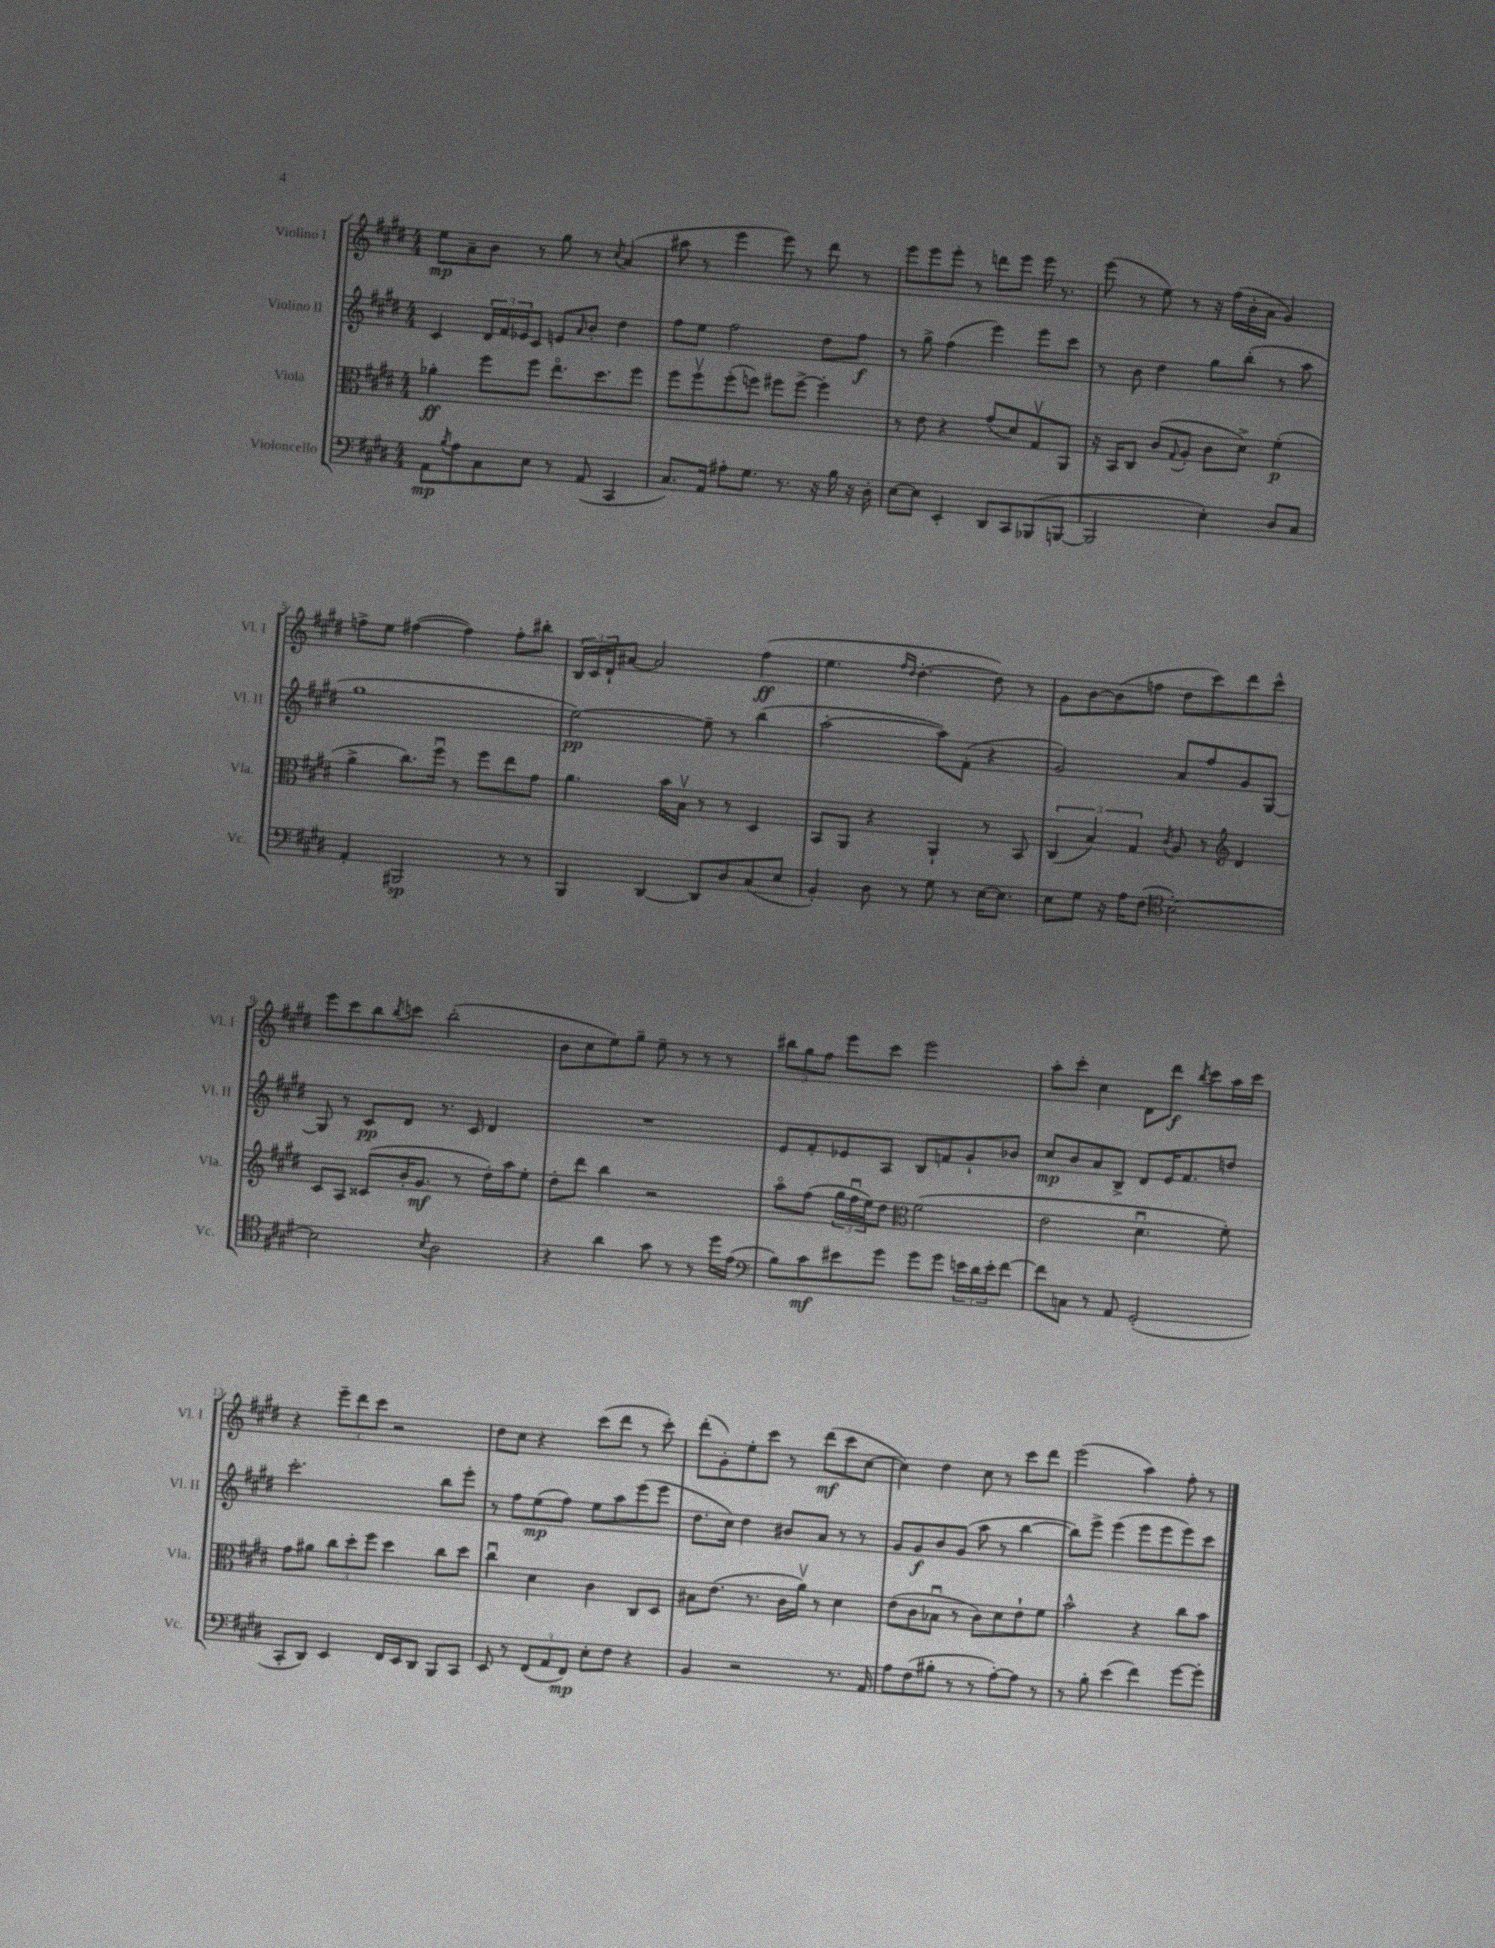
<<
\new StaffGroup <<
\new Staff = "s0" \with { instrumentName = "Violino I" shortInstrumentName = "Vl. I" } {
    \clef treble \key e \major \numericTimeSignature \time 4/4
    e''8\mp a'8-- b'8 r8 gis''8 r8 \acciaccatura { cis''8 } a'4( |
    ais''8 r8 e'''4 e'''8) r8 dis'''8 r8 |
    e'''8 e'''8 e'''8-. r8 d'''8 e'''8 e'''16 r8. |
    e'''8( r8 e''8) r8 r16 fis''16( b'16-. a'16 gis'4) |
    f''8-> e''8 fis''4~( fis''4) fis''8-. bis''8-. |
    \tuplet 3/2 { b16 cis'16 dis'16-! } ais'8~ ais'2 fis''4\ff( |
    e''4. \grace { fis''16 dis''16 } dis''4.~-. dis''8) r8 |
    gis'8 b'8~ b'8( f''8 dis''8 cis'''8) dis'''8 cis'''8-^ |
    e'''8 cis'''8 b''8 \acciaccatura { b''8 } c'''8 b''2-.( |
    b'8 cis''8 e''8) gis''8-- e''8-- r8 r8 r8 |
    \tuplet 3/2 { bis''8 gis''8 fis''8 } e'''8 cis'''8 e'''2 |
    a''8-. cis'''8-. cis''4 dis'8 dis'''8\f \acciaccatura { b''8 } cis'''8 a''16 cis'''16 |
    r4 \tuplet 3/2 { e'''8-- dis'''8 cis'''8 } r2 |
    dis''8 cis''8 r4 cis'''8( dis'''8 r8 cis'''8-.) |
    dis'''8-.( gis'8-.) e''8-. cis'''8 r8 dis'''8\mf( cis'''8 cis''8~ |
    cis''4) dis''4 cis''8 r8 cis'''8 dis'''8 |
    e'''2( a''4) fis''8-. r8 \bar "|." |
}
\new Staff = "s1" \with { instrumentName = "Violino II" shortInstrumentName = "Vl. II" } {
    \clef treble \key e \major \numericTimeSignature \time 4/4
    cis'4 \tuplet 3/2 { dis'16 fis'16 ees'16 } cis'8 e'8 \grace { a'16 } b'8-. dis''4 |
    fis''8 e''8 fis''2 dis''8 fis''8\f |
    r8 gis''8-> fis''4( e'''4) e'''8 cis'''8 |
    r8 b'8 dis''4 gis''8 b''8-.( r8 a''8 |
    gis''1 |
    e''2~\pp) e''8-- r8 b''4( |
    a''2~-. a''8) fis'8-.( r4 |
    gis'2) a'8 fis''8 gis'8 gis8~ |
    gis8 r8 cis'8\pp dis'8 r8. cis'16 dis'4 |
    R1 |
    e'8 fis'8-. ees'8 a8 b8 f'8 gis'8-! bes'8 |
    cis''8\mp b'8 a'8 b8-> dis'8 e'16 fis'8. d''8 |
    cis'''2.-. b''8 e'''8-. |
    r8 fis''8 e''8\mp( fis''8) e''8 a''8 e'''8( e'''8 |
    dis''8. cis''16) dis''4 bis'8 a'8 r8 r8 |
    gis'8 gis'8\f b'8 gis'8( a''8 r8 b''4~ |
    b''8) e'''8-> e'''4( e'''8 e'''8 e'''8) cis'''8 \bar "|." |
}
\new Staff = "s2" \with { instrumentName = "Viola" shortInstrumentName = "Vla." } {
    \clef alto \key e \major \numericTimeSignature \time 4/4
    aes'4-.\ff fis''8 fis''8 e''8.\flageolet dis''8. fis''8 |
    fis''8 fis''8\upbow fis''8-.( f''8) fis''8 fis''8~-> fis''4-. |
    r8 e'8 r4 gis'8( dis'8) gis8\upbow a,8 |
    r16 b,16 cis8 cis'8( \appoggiatura { gis8 } a8-. cis'8 dis'8->) fis'4-.\p( |
    a'4-> cis''8.) fis''16\downbow r8 fis''8 e''8 gis'8 |
    a'4. b'16 b16\upbow r8 r8 dis4 |
    b,8 a,8 r4 a,4-! r8 b,8 |
    \tuplet 3/2 { cis4( b4) gis4 } \acciaccatura { cis'8 } a8 r8 \clef treble dis'4 |
    cis'8 a8 cisis'8( b'16-. gis'8.\mf r8 dis''16-.) a''16 e''8-. |
    dis''8-. dis'''8 b''4 r2 |
    a''8\flageolet fis''8( \tuplet 3/2 { gis''16 fis''16\downbow e''16) } dis''8 \clef alto fis'2( |
    e'2 dis'4.\downbow fis'8-.) |
    gis'8 ais'8 \tuplet 3/2 { cis''8 dis''8-. fis''8 } dis''4 cis''8 dis''8 |
    cis''4\downbow dis'4 cis'4 cis8 dis8 |
    bis8 e'8.( r8. cis'16 a'16\upbow) r8 dis'4 |
    e'8( cis'8 bes8\downbow r8 cis'8) dis'8 e'8-! fis'8 |
    b'2-^ r4 cis''8 b'8 \bar "|." |
}
\new Staff = "s3" \with { instrumentName = "Violoncello" shortInstrumentName = "Vc." } {
    \clef bass \key e \major \numericTimeSignature \time 4/4
    a,8\mp \acciaccatura { b8 } a8 cis8 e8 r8 a,8( cis,4 |
    cis8.) a,16 ais8-. gis8. r8. r16 b16 r16 dis16-. |
    e8~ e8 e,4-. dis,8 cis,8 bes,,8( b,,8~ |
    b,,2 e4-.) dis8 cis8 |
    a,4-. bis,,2\sp r8 r8 |
    b,,4 dis,4~ dis,8 dis8 cis8( e8 |
    b,4-.) dis8 r8 gis8 r8 e16~ e8. |
    e8 gis8 r16 a16 fis8( \clef tenor b2~-.) |
    b2 \acciaccatura { b8 } a2 |
    r4 a'4 gis'8 r8 r8 dis''16 e'16( |
    \clef bass b8) cis'8\mf eis'8 gis'8 gis'8 gis'8 \tuplet 3/2 { e'16 dis'16 e'16-. } fis'8~ |
    fis'8 c8 r8 a,8 gis,2-.( |
    cis,8-. dis,8) e,4 fis,16 e,16 dis,8 b,,8 cis,8 |
    e,8 r8 \tuplet 3/2 { fis,8( a,8 fis,8\mp) } e8-. fis8 r4 |
    b,4 r2 r8. a,16 |
    a8 fis8( bis8-. r8 r8 a8~-.) a8 r8 |
    r8 b8-. e'4( fis'4) gis'8~ gis'8-. \bar "|." |
}
>>
>>
